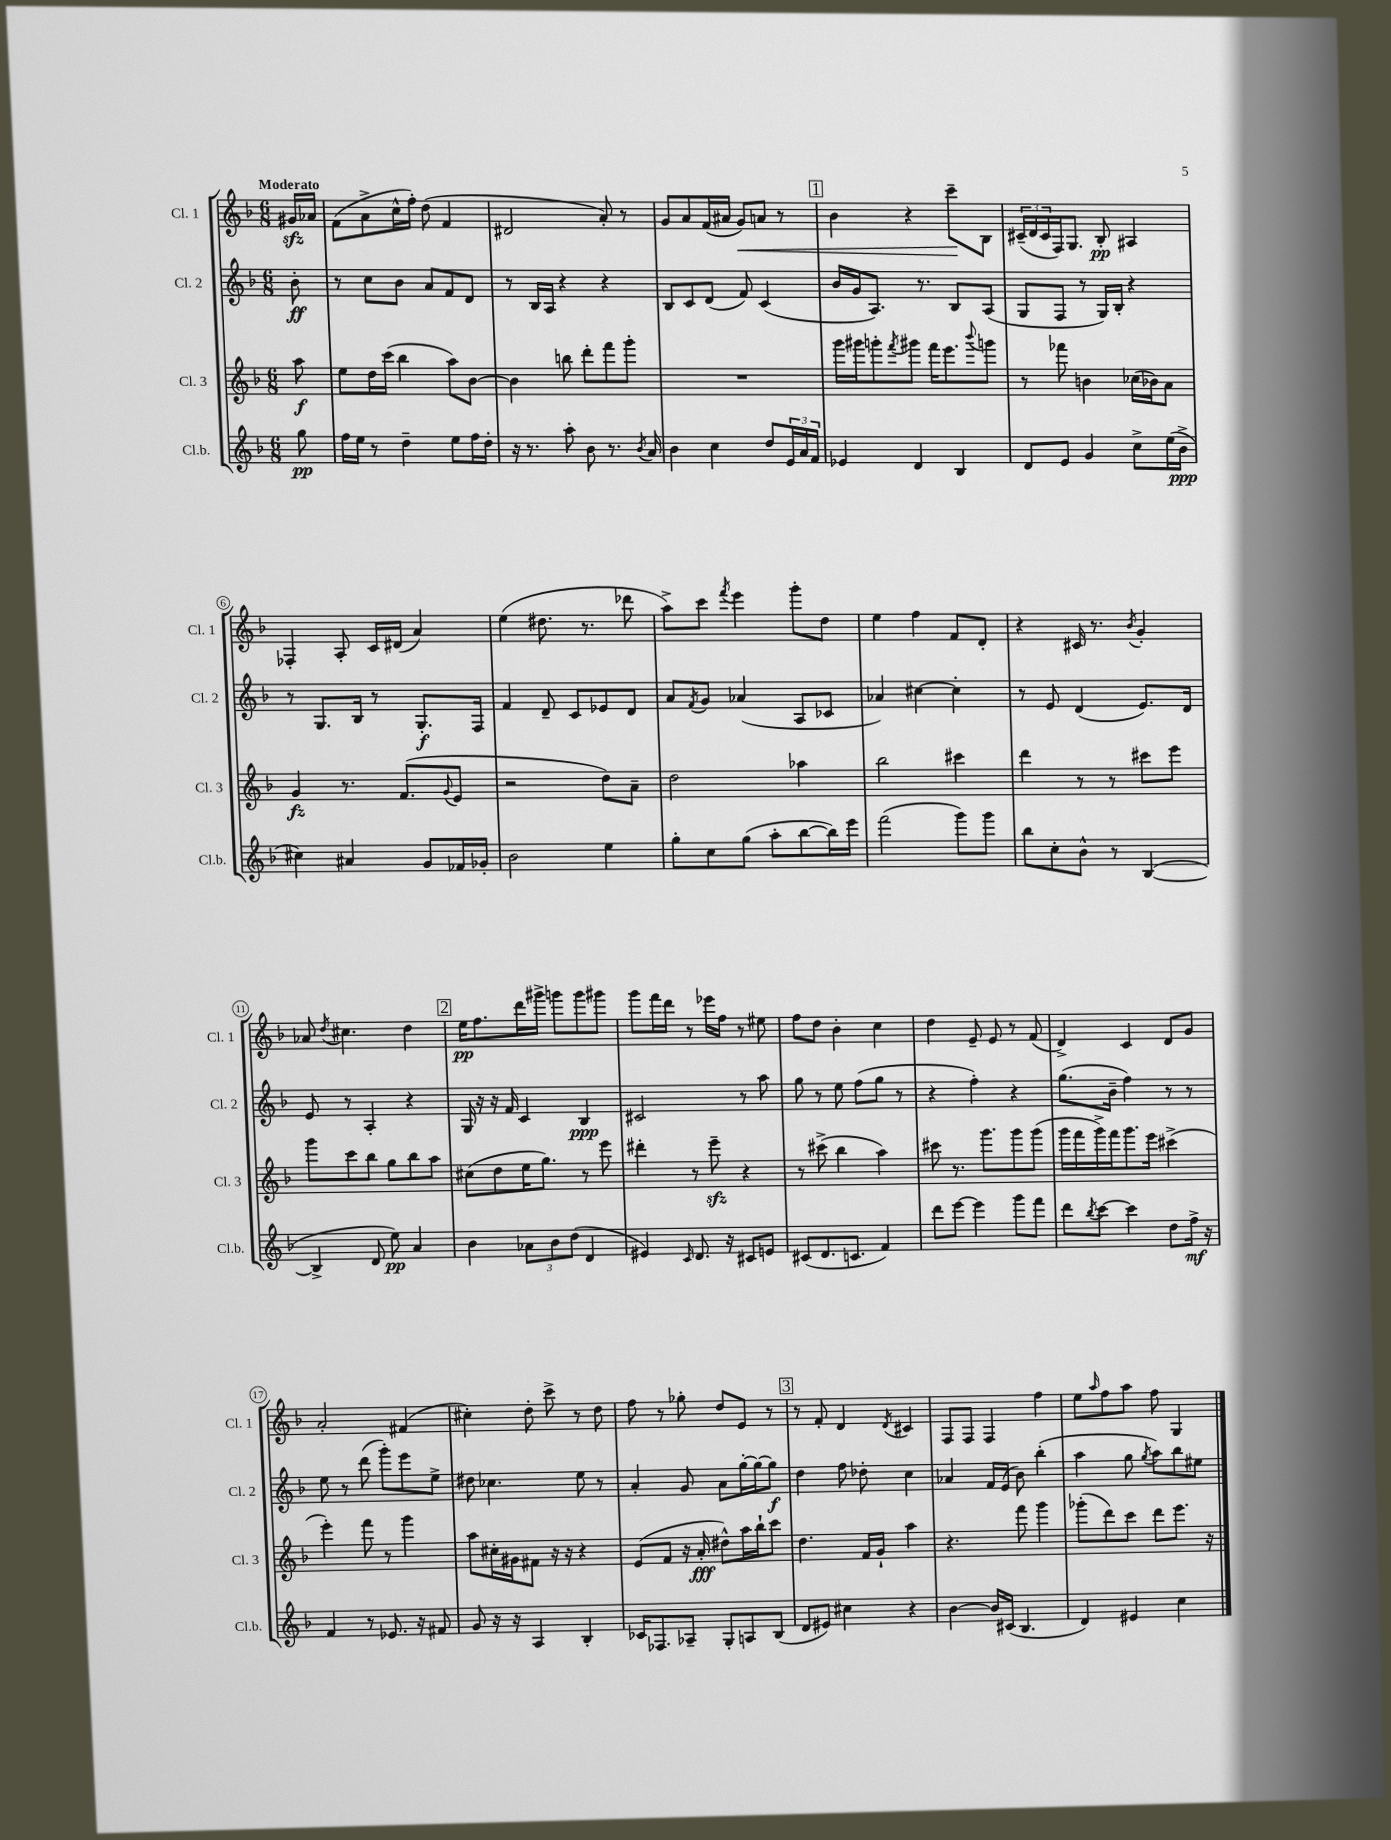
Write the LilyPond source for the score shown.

<<
\new StaffGroup <<
\new Staff = "s0" \with { instrumentName = "Cl. 1" shortInstrumentName = "Cl. 1" } {
    \clef treble \key f \major \numericTimeSignature \time 6/8 \partial 8 \tempo "Moderato"
    gis'16\sfz aes'16 |
    f'8( a'8-> c''16-^ f''16-.) d''8( f'4 |
    dis'2 a'8-.) r8 |
    g'8 a'8 f'16( ais'16 g'8\<) a'8 r8 |
    \mark \markup { \box "1" } bes'4 r4 c'''8--\! bes8 |
    \tuplet 3/2 { cis'16--( d'16 cis'16 } f16) g8. bes8-.\pp ais4 |
    fes4-. a8-. c'16 dis'16( a'4) |
    e''4( dis''8. r8. des'''8 |
    a''8->) c'''8 \acciaccatura { f'''8 } e'''4 g'''8-. d''8 |
    e''4 f''4 f'8 d'8-. |
    r4 cis'16 r8. \acciaccatura { bes'8 } g'4-. |
    aes'8 \acciaccatura { d''8 } cis''4. d''4 |
    \mark \markup { \box "2" } e''16\pp f''8. d'''16 gis'''16-> g'''8 g'''8 gis'''8 |
    g'''8 f'''16 d'''16 r8 ees'''16 f''16 r8 eis''8 |
    f''8 d''8 bes'4-. c''4 |
    d''4 e'8-- e'8 r8 f'8( |
    d'4->) c'4 d'8 g'8 |
    a'2-. fis'4( |
    cis''4-.) d''8-. c'''8-> r8 d''8 |
    f''8 r8 ges''8-. d''8 e'8 r8 |
    \mark \markup { \box "3" } r8 f'8-. d'4 \acciaccatura { d'8 } cis'4 |
    f8 f8 f4 f''4 |
    e''8 \grace { a''16 } f''8 a''8 f''8 g4 \bar "|." |
}
\new Staff = "s1" \with { instrumentName = "Cl. 2" shortInstrumentName = "Cl. 2" } {
    \clef treble \key f \major \numericTimeSignature \time 6/8 \partial 8
    bes'8-.\ff |
    r8 c''8 bes'8 a'8 f'8 d'8 |
    r8 bes16 a16 r4 r4 |
    bes8 c'8 d'8( f'8) c'4( |
    \mark \markup { \box "1" } bes'16 g'16 a8.) r8. bes8 a8( |
    g8 f8 r8 g16) bes16-. r4 |
    r8 g8. bes16 r8 g8.-.\f f16 |
    f'4 d'8-- c'8 ees'8 d'8 |
    a'8 \acciaccatura { f'8 } g'8 aes'4( a8 ces'8 |
    aes'4) cis''4~ cis''4-. |
    r8 e'8 d'4( e'8.) d'16 |
    e'8 r8 a4-. r4 |
    \mark \markup { \box "2" } g16 r16 r16 f'16 c'4 bes4\ppp |
    cis'2 r8 a''8 |
    g''8 r8 e''8 f''8( g''8 r8 |
    r4 f''4-.) r4 |
    g''8.( bes'16-- f''4) r8 r8 |
    e''8 r8 d'''8( g'''8-.) e'''8 e''8-> |
    dis''8 ces''4. e''8 r8 |
    a'4-. g'8 a'8 g''16~-. g''16~ g''8\f |
    \mark \markup { \box "3" } d''4 f''8 des''8-. c''4 |
    aes'4 f'16 e'16( bes'8) bes''4-.( |
    a''4 g''8 \acciaccatura { g''8 } a''8) bes''8 eis''8 \bar "|." |
}
\new Staff = "s2" \with { instrumentName = "Cl. 3" shortInstrumentName = "Cl. 3" } {
    \clef treble \key f \major \numericTimeSignature \time 6/8 \partial 8
    a''8\f |
    e''8 d''16 c'''16( bes''4 a''8) bes'8~ |
    bes'4 b''8 d'''8-. f'''8 g'''8-. |
    R2. |
    \mark \markup { \box "1" } g'''16 gis'''16 g'''8-. \acciaccatura { f'''8 } gis'''8 f'''16 e'''8. \appoggiatura { bes'''8 } g'''8 |
    r8 fes'''8 b'4 ces''16( bes'16) a'8 |
    g'4\fz r8. f'8.( \appoggiatura { g'8 } e'8 |
    r2 d''8) a'8-- |
    d''2 aes''4 |
    bes''2 cis'''4 |
    d'''4 r8 r8 cis'''8 e'''8 |
    g'''8 c'''8 bes''8 g''8 bes''8 a''8 |
    \mark \markup { \box "2" } cis''8( d''8 e''16 g''8.) r8 e'''8 |
    dis'''4-. r8 e'''8--\sfz r4 |
    r8 cis'''8->( bes''4 a''4) |
    cis'''8 r8. g'''8. g'''8 g'''8( |
    g'''16 f'''16 g'''16->) f'''16 g'''8. e'''16 cis'''4->( |
    e'''4-.) f'''8 r8 g'''4 |
    a''8 cis''16-. gis'16 fis'8 r16 r16 r4 |
    e'8( f'8 r16 a'16-.\fff dis''8-^) a''16 bes''16-! c'''8 |
    \mark \markup { \box "3" } d''4. f'16 g'16-! a''4 |
    r4. f'''8 g'''4 |
    ges'''8-.( d'''8) c'''8 d'''8 e'''8. r16 \bar "|." |
}
\new Staff = "s3" \with { instrumentName = "Cl.b." shortInstrumentName = "Cl.b." } {
    \clef treble \key f \major \numericTimeSignature \time 6/8 \partial 8
    g''8\pp |
    f''16 e''16 r8 d''4-- e''8 f''16 d''16-. |
    r16 r8. a''8-. bes'8 r8. \acciaccatura { bes'8 } a'16 |
    bes'4 c''4 d''8 \tuplet 3/2 { e'16 a'16 f'16 } |
    \mark \markup { \box "1" } ees'4 d'4 bes4 |
    d'8 e'8 g'4 c''8-> e''16( bes'16->\ppp |
    cis''4) ais'4 g'8 fes'16 ges'16-. |
    bes'2 e''4 |
    g''8-. c''8 g''8( a''8-. bes''8~ bes''16) e'''16 |
    f'''2( g'''8) g'''8 |
    bes''8 c''8-. bes'8-^ r8 bes4~( |
    bes4-> d'8 e''8\pp) a'4 |
    \mark \markup { \box "2" } bes'4 \tuplet 3/2 { aes'8 bes'8 d''8( } d'4 |
    eis'4) \grace { c'16 } d'8. r16 cis'8 e'8 |
    cis'8( d'8. c'8. f'4) |
    d'''8 e'''8~ e'''4 g'''8 f'''8 |
    d'''8 \acciaccatura { bes''8 } c'''8~ c'''4 d''8 f''16->\mf r16 |
    f'4 r8 ees'8. r16 fis'8 |
    g'8 r16 r16 a4 bes4-. |
    ces'16 fes8. aes8-- g8-. a8 bes8( |
    \mark \markup { \box "3" } d'8 eis'8) cis''4 r4 |
    bes'4~ bes'16 cis'16( bes4. |
    d'4) eis'4 c''4 \bar "|." |
}
>>
>>
\layout { \context { \Score \override BarNumber.stencil = #(make-stencil-circler 0.1 0.3 ly:text-interface::print) } }
